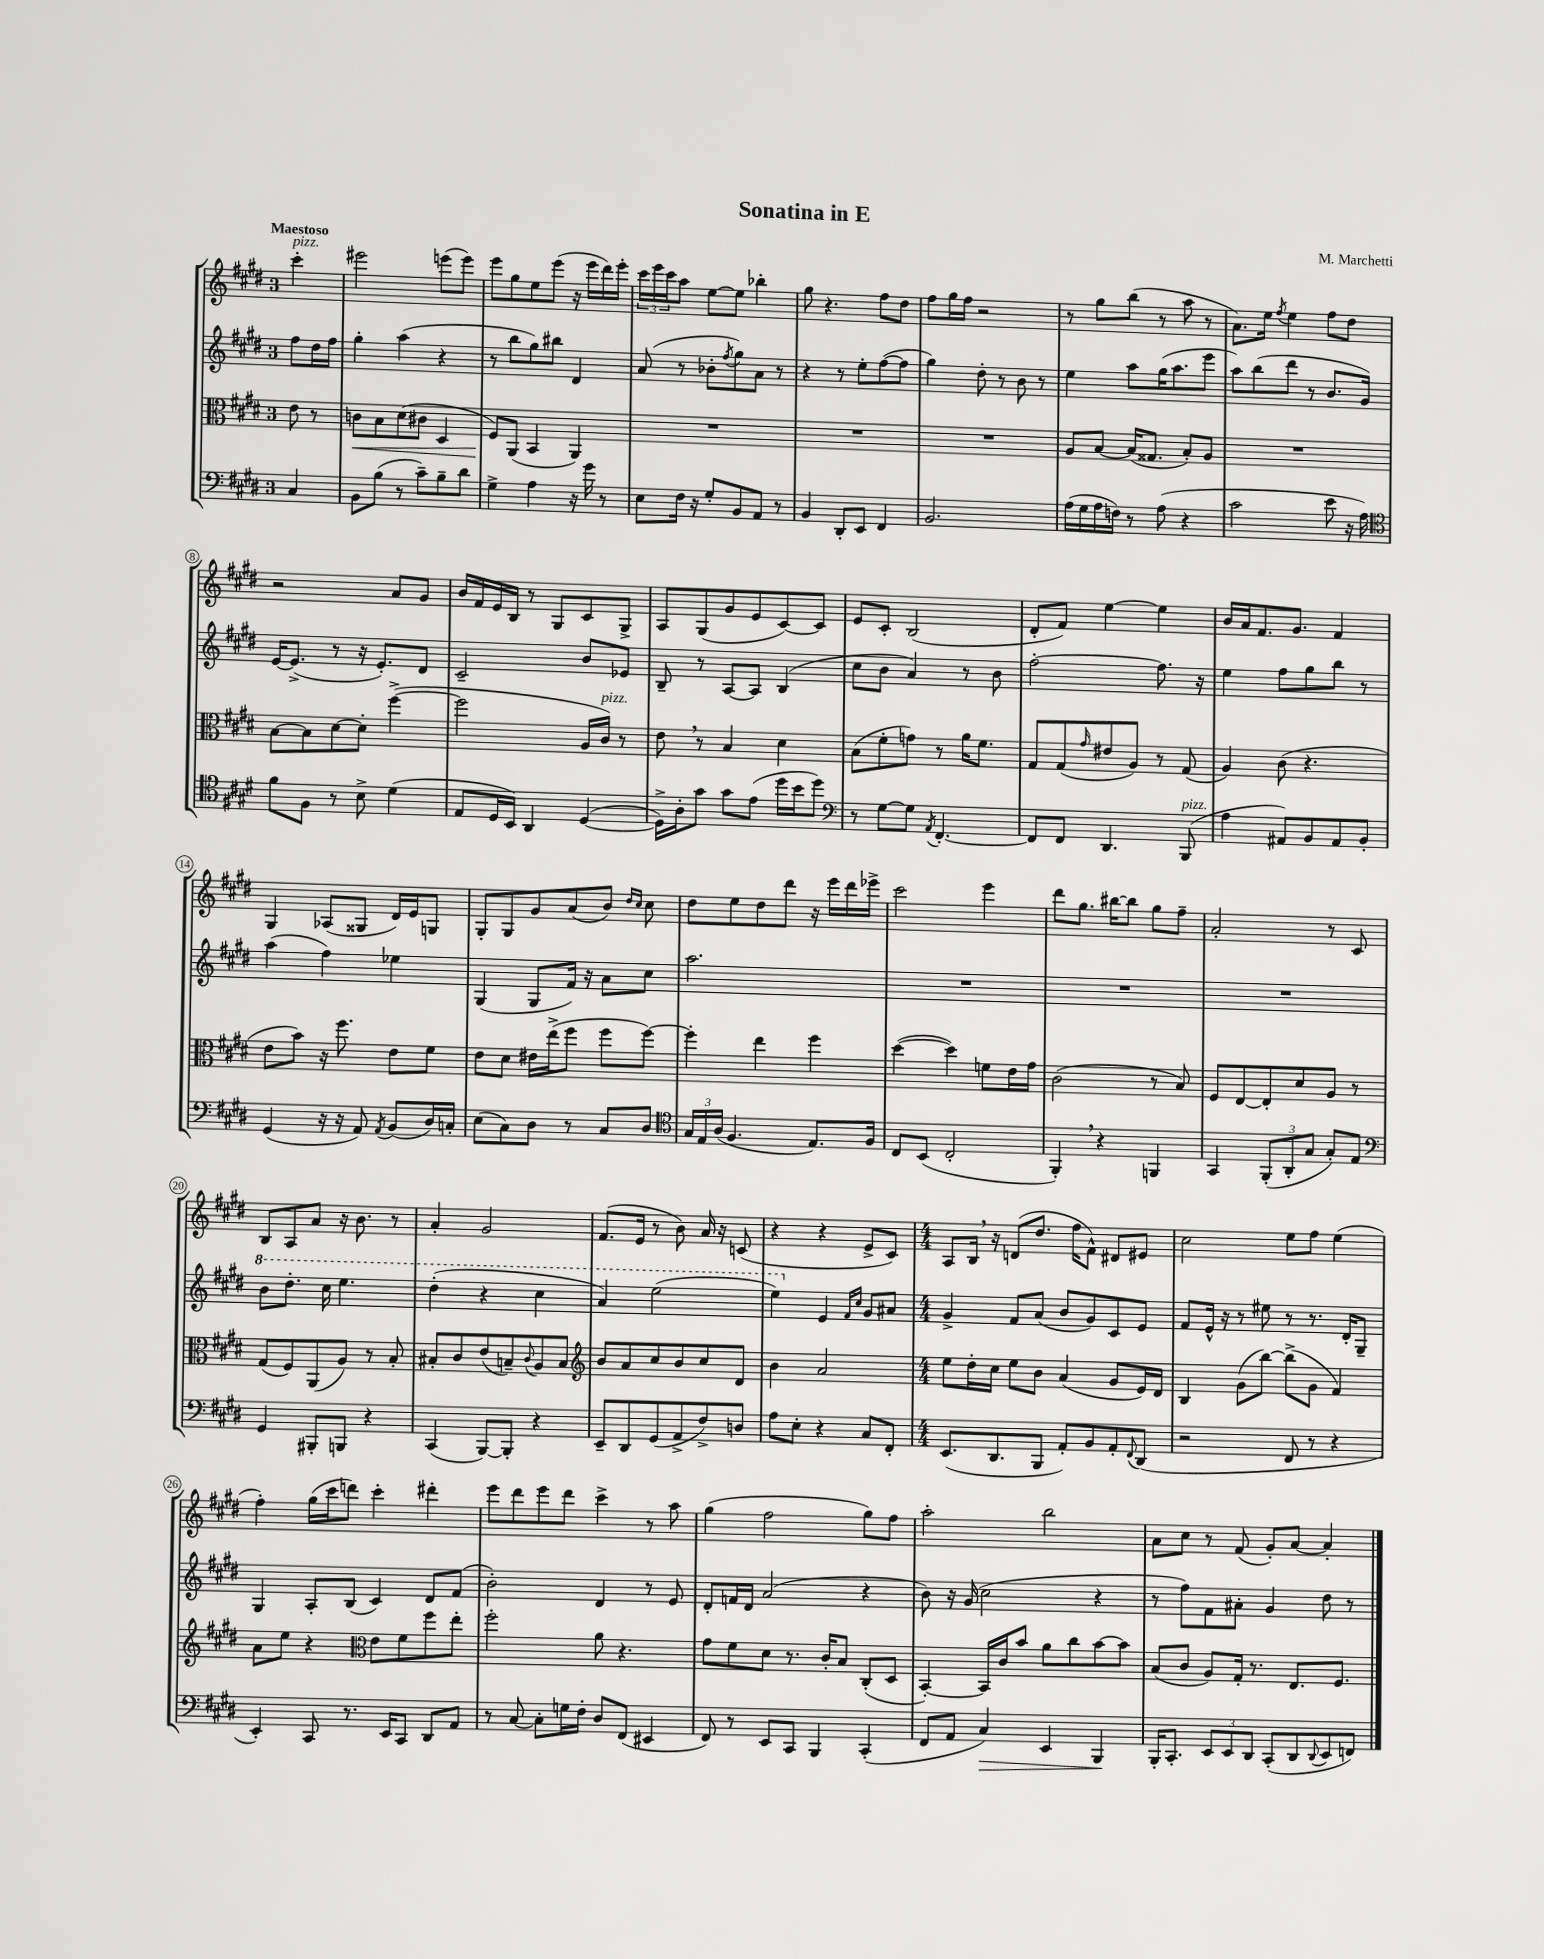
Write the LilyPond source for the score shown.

\header { title = "Sonatina in E" composer = "M. Marchetti" }
<<
\new StaffGroup <<
\new Staff = "s0" {
    \clef treble \key e \major \once \override Staff.TimeSignature.style = #'single-digit \time 3/4 \partial 4 \tempo "Maestoso"
    cis'''4-.^\markup { \italic "pizz." } |
    eis'''2 e'''8( e'''8) |
    e'''8 gis''8 e''8 e'''8( r16 e'''16 dis'''16) e'''16-. |
    \tuplet 3/2 { cis'''16 e'''16 cis'''16 } a''8 e''8~ e''8 bes''4-. |
    gis''8 r4. fis''8 dis''8 |
    fis''8 gis''16 fis''16 r2 |
    r8 gis''8 b''8( r8 a''8 r8 |
    a'8.) e''16 \acciaccatura { fis''8 } e''4 fis''8 dis''8 |
    r2 a'8 gis'8 |
    b'16 fis'16 e'16 b16 r8 gis8 cis'8 gis8-> |
    a8 gis8( gis'8 e'8 cis'8~) cis'8 |
    e'8 cis'8-. b2( |
    dis'8-. fis'8) e''4~ e''4 |
    b'16 a'16 fis'8. gis'8. fis'4 |
    gis4 aes8( gisis8 dis'16) e'16 g8 |
    gis8-. gis8 gis'8 a'8( b'8) \grace { dis''16 cis''16 } cis''8 |
    dis''8 e''8 dis''8 dis'''8 r16 e'''16 dis'''16 ees'''16-> |
    cis'''2 e'''4 |
    dis'''8 gis''8. bis''16~ bis''8 gis''8 fis''8-- |
    a'2-. r8 cis'8 |
    b8 a8 a'8 r16 b'8. r8 |
    a'4-. gis'2 |
    fis'8.( e'16 r8 b'8) a'16 r16 c'8( |
    r4 r4 e'8-> cis'8) |
    \numericTimeSignature \time 4/4 a8 b16 \breathe r16 d'8( dis''8. fis''16 fis'8-^) dis'8 eis'8 |
    cis''2 e''8 fis''8 e''4( |
    fis''4-.) gis''16( cis'''16 d'''8) cis'''4-. dis'''4-. |
    e'''8 dis'''8 e'''8 dis'''8 cis'''4-> r8 a''8 |
    gis''4( fis''2 gis''8) fis''8 |
    a''2-. b''2 |
    a'8 cis''8 r8 fis'8( gis'8-.) a'8~ a'4-. \bar "|." |
}
\new Staff = "s1" {
    \clef treble \key e \major \once \override Staff.TimeSignature.style = #'single-digit \time 3/4 \partial 4
    fis''8 dis''16 fis''16 |
    gis''4-. a''4( r4 |
    r8 b''8 gis''8) bis''8 dis'4 |
    a'8( r8 bes'8-. \acciaccatura { fis''8 } gis''8) a'8 r8 |
    r4 r8 e''8-. fis''8~( fis''8 |
    gis''4) dis''8-. r8 b'8 r8 |
    e''4 a''8 gis''16( a''8. e'''8 |
    a''8) b''8( dis'''8 r8 b'8. gis'16) |
    e'16~ e'8.->( r8 r16 e'8.-.) dis'8 |
    cis'2-- b'8 ees'8 |
    b8-- r8 a8~ a8 b4( |
    cis''8 b'8 a'4) r8 b'8 |
    fis''2~-. fis''8. r16 |
    e''4 fis''8 gis''8 b''8 r8 |
    a''4( fis''4) ees''4 |
    gis4( gis8 fis'16) r16 a'8 cis''8 |
    a''2. |
    R2. |
    R2. |
    R2. |
    \ottava #1 b''8 dis'''8.-. cis'''16 e'''4. |
    dis'''4-.( r4 cis'''4 |
    a''4) e'''2( |
    e'''4) \ottava #0 e'4 \grace { fis'16 cis''16 } gis'8 ais'8 |
    \numericTimeSignature \time 4/4 gis'4-> fis'8 a'8( b'8 gis'8) cis'8 e'8 |
    fis'8 e'16-^ r16 r8 eis''8 r8 r8. dis'16-. gis8-- |
    gis4 a8-. b8( cis'4) dis'8 fis'8( |
    b'2-.) dis'4 r8 e'8 |
    dis'8-. f'16 dis'16 a'2( r4 |
    b'8) r16 gis'16( cis''2 r4 |
    r8 fis''8) fis'8 ais'8-. gis'4 dis''8 r8 \bar "|." |
}
\new Staff = "s2" {
    \clef alto \key e \major \once \override Staff.TimeSignature.style = #'single-digit \time 3/4 \partial 4
    e'8 r8 |
    c'8\< b8 dis'8( cis'8 dis4 |
    fis8\!) a,8( b,4 a,4) |
    R2. |
    R2. |
    R2. |
    a8 b8~ b16( gisis8. b8-.) a8 |
    R2. |
    b8~ b8 dis'8~ dis'8-. fis''4~->( |
    fis''2 a16 cis'16^\markup { \italic "pizz." }) r8 |
    e'8 \breathe r8 b4 dis'4 |
    b8( fis'8-. g'8) r8 a'16 fis'8. |
    gis8 gis8( \grace { gis'16 } eis'8 a8) r8 gis8( |
    a4) cis'8( r4. |
    e'8 b'8) r16 fis''8. e'8 fis'8 |
    e'8 dis'8 eis'16 e''16->( fis''8 fis''8 fis''8~) |
    fis''4-. e''4 fis''4 |
    dis''4~( dis''4) f'8 e'16 gis'16 |
    cis'2( r8 b8) |
    fis8 e8~ e8-. dis'8 a8 r8 |
    gis8( fis8) a,8( a8) r8 b8-. |
    bis8-. cis'8 e'8( b8--) \appoggiatura { cis'8 } a8 b8 |
    \clef treble b'8 a'8 cis''8 b'8 cis''8 dis'8 |
    b'4 a'2 |
    \numericTimeSignature \time 4/4 e''8 dis''16-. cis''16 e''8 b'8 a'4( gis'8 e'16) dis'16 |
    b4 gis'8( b''8~) b''8->( gis'8 fis'4) |
    a'8 e''8 r4 \clef alto e'8 fis'8 fis''8 e''8-. |
    fis''2-. a'8 r4. |
    gis'8 fis'8 dis'8 r8. cis'16-. b8 cis8-.( dis8 |
    b,4~-.) b,16 cis'16 b'8 a'8 cis''8 b'8~ b'8 |
    b8( cis'8 a8) gis16-. r8. e8. fis8. \bar "|." |
}
\new Staff = "s3" {
    \clef bass \key e \major \once \override Staff.TimeSignature.style = #'single-digit \time 3/4 \partial 4
    cis4 |
    b,8 b8( r8 cis'8--) b8-- dis'8 |
    gis4-> a4 r16 gis'16 r8 |
    e8 fis16 r16 gis8-. b,8 a,8 r8 |
    b,4 dis,8-. e,8 fis,4 |
    b,2. |
    a16( gis16 a16 f16) r8 a8( r4 |
    cis'2 e'8 r16 a16) |
    \clef tenor fis'8 fis8 r8 b8-> dis'4( |
    e8 dis16 b,16) a,4 dis4~( |
    dis16->) a16-. gis'8 gis'8 e'8( dis''16 b'16 dis''8) |
    \clef bass r8 gis8~ gis8 \acciaccatura { a,8 } fis,4.~-. |
    fis,8 fis,8 dis,4. b,,8^\markup { \italic "pizz." }( |
    a4 ais,8) b,8 ais,8 b,8-. |
    gis,4( r16 r16 a,8) \acciaccatura { a,8 } b,8( dis16) c16-. |
    e8( cis8) dis8 r8 cis8 dis8 |
    \clef tenor \tuplet 3/2 { gis16 e16 a16( } fis4. e8.) fis16 |
    cis8 b,8( cis2-. |
    fis,4-.) \breathe r4 f,4 |
    gis,4 \tuplet 3/2 { fis,8-.( a,8-. gis8 } gis8-.) e8 |
    \clef bass gis,4 bis,,8-. b,,8 r4 |
    cis,4( b,,8~) b,,8-. r4 |
    e,8-- dis,8 gis,8( a,8-> fis8->) d8 |
    a8 e8-. r4 cis8 fis,8-. |
    \numericTimeSignature \time 4/4 e,8.( dis,8. b,,8 a,8-.) b,8 a,8-. \appoggiatura { fis,8 } dis,8( |
    r2 fis,8 r8 r4 |
    e,4-.) cis,8 r8. e,16 cis,8 dis,8 a,8 |
    r8 cis8~ cis8-. g16 fis16-. dis8 fis,8( eis,4 |
    fis,8) r8 e,8 cis,8 b,,4 cis,4-.( |
    fis,8 a,8 cis4\>) e,4 b,,4\! |
    b,,16-. cis,8.-. \tuplet 3/2 { e,8 e,8 dis,8 } cis,8-.( dis,8 \appoggiatura { dis,8 } e,8 f,8) \bar "|." |
}
>>
>>
\layout { \context { \Score \override BarNumber.stencil = #(make-stencil-circler 0.1 0.3 ly:text-interface::print) } }
